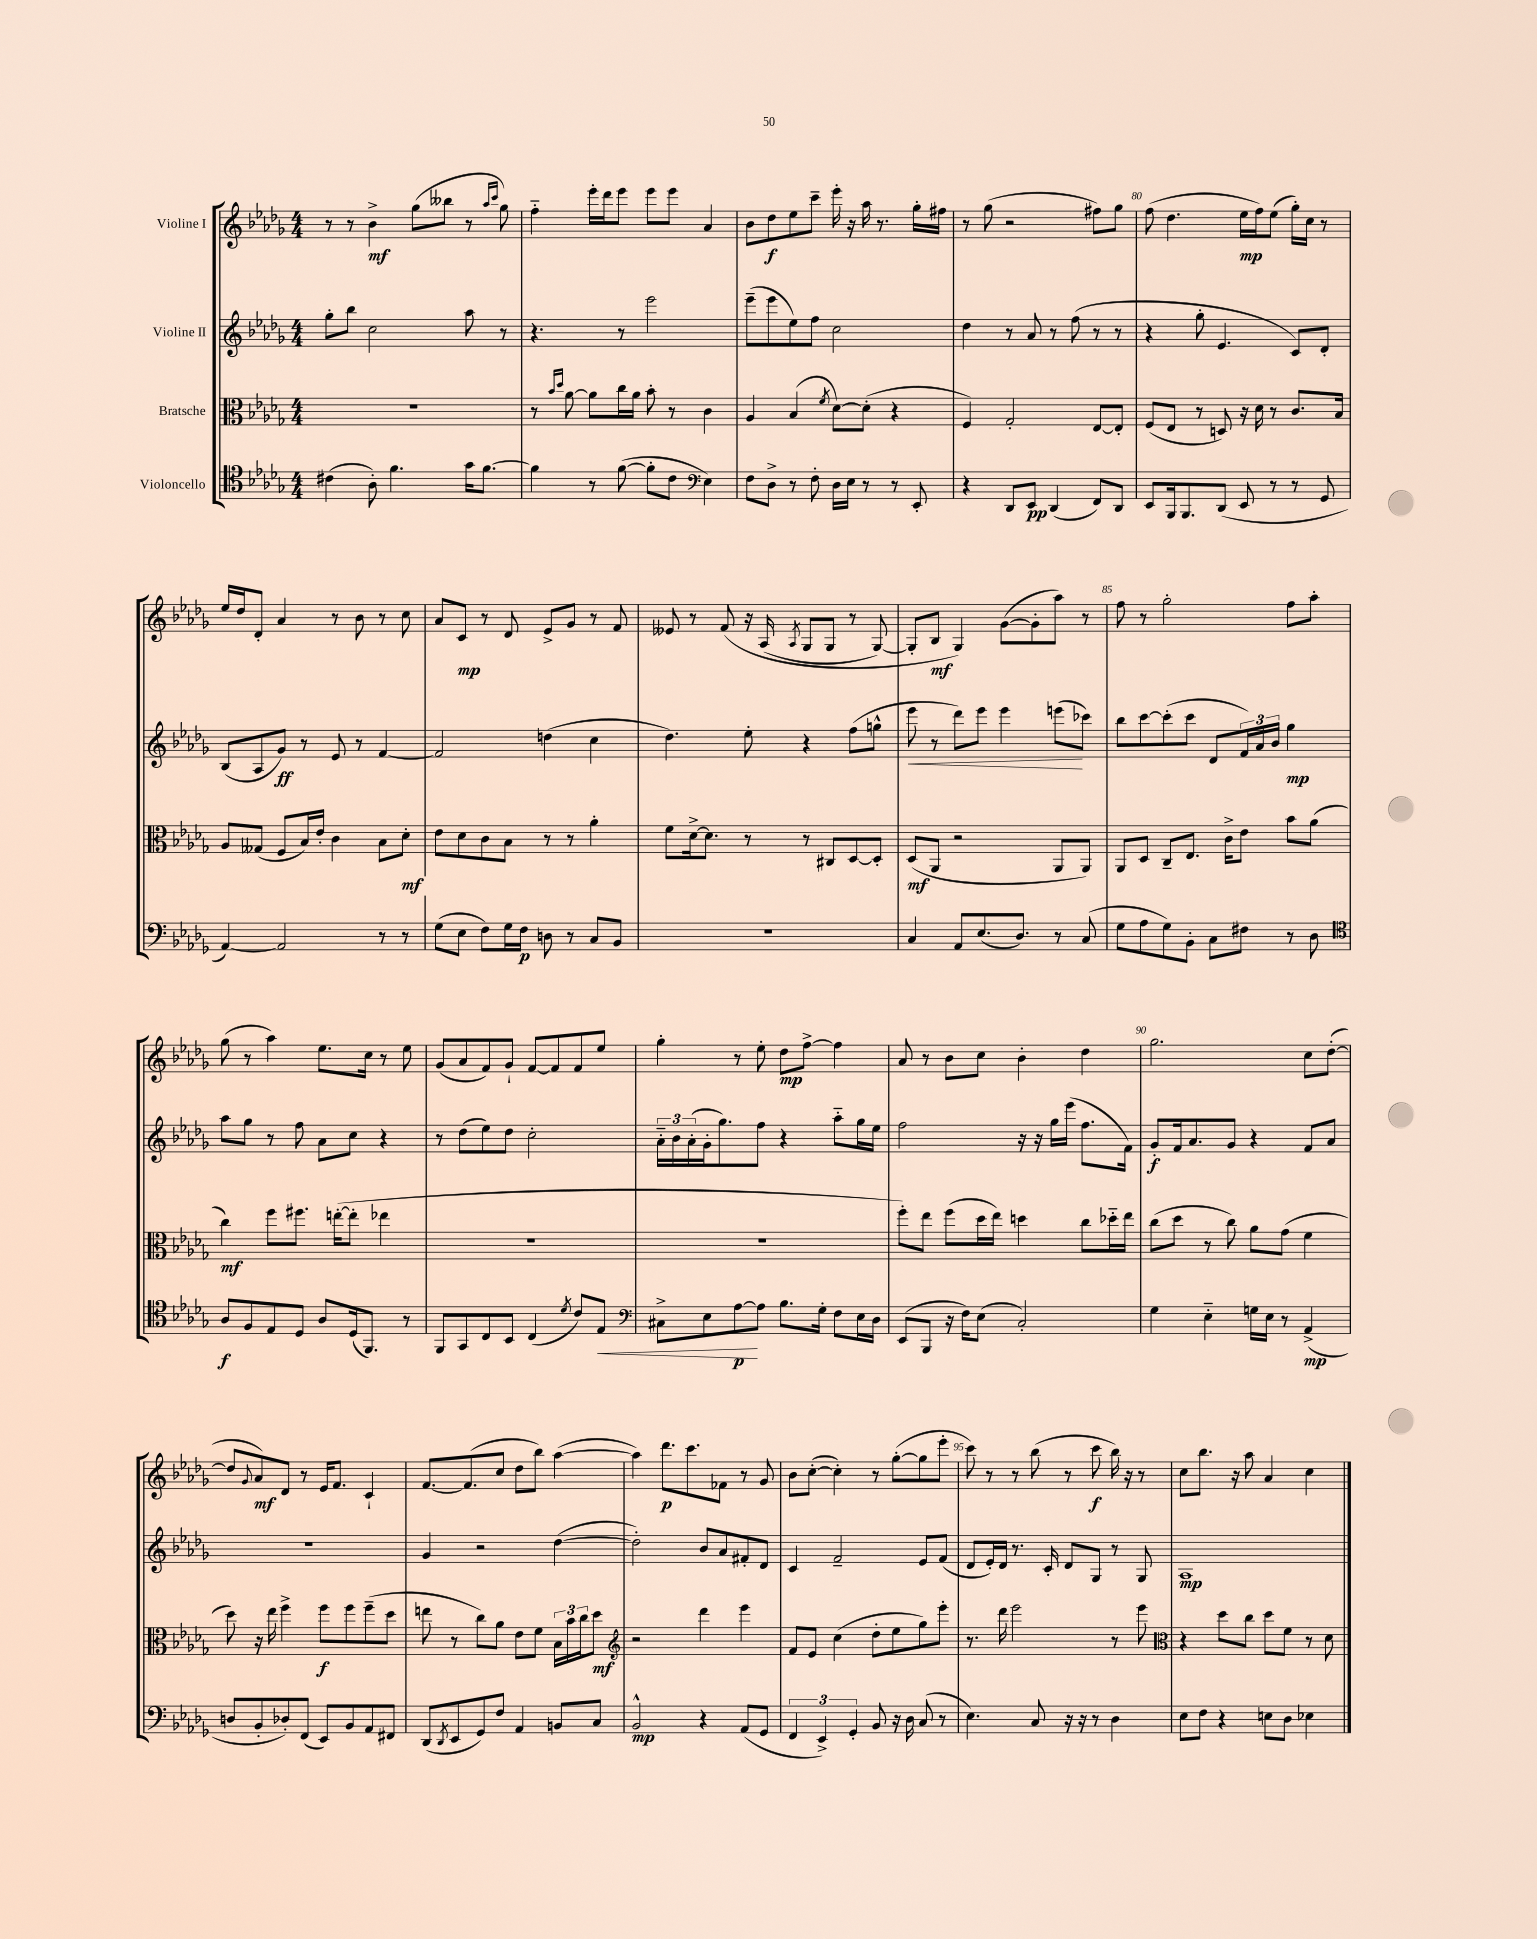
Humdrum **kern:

**kern	**dynam	**kern	**dynam	**kern	**dynam	**kern	**dynam
*part4	*part4	*part3	*part3	*part2	*part2	*part1	*part1
*staff4	*staff4	*staff3	*staff3	*staff2	*staff2	*staff1	*staff1
*I"Violoncello	*	*I"Bratsche	*	*I"Violine II	*	*I"Violine I	*
*clefC4	*	*clefC3	*	*clefG2	*	*clefG2	*
*k[b-e-a-d-g-]	*	*k[b-e-a-d-g-]	*	*k[b-e-a-d-g-]	*	*k[b-e-a-d-g-]	*
*M4/4	*	*M4/4	*	*M4/4	*	*M4/4	*
=76	=76	=76	=76	=76	=76	=76	=76
(4c#X\	.	1r	.	8gg-'\L	.	8r	.
.	.	.	.	8bb-\J	.	8r	.
8A-'\)	.	.	.	2cc\	.	4b-^\	mf
4.f\	.	.	.	.	.	.	.
.	.	.	.	.	.	(8gg-\L	.
.	.	.	.	.	.	8bb--X\J	.
16g-\KL	.	.	.	8aa-\	.	8r	.
[8.f\J	.	.	.	.	.	.	.
.	.	.	.	.	.	16qqaa-/LL	.
.	.	.	.	.	.	16qqccc/JJ	.
.	.	.	.	8r	.	8gg-\)	.
=77	=77	=77	=77	=77	=77	=77	=77
4f\]	.	8r	.	4.r	.	4ff\	.
.	.	16qqb-/LL	.	.	.	.	.
.	.	16qqdd-/JJ	.	.	.	.	.
.	.	[8a-\	.	.	.	.	.
8r	.	8a-\L]	.	.	.	16eee-'\LL	.
.	.	.	.	.	.	16ddd-\J	.
([8f\	.	16cc\L	.	8r	.	8eee-\J	.
.	.	16a-\JJ	.	.	.	.	.
8f'\L]	.	8b-'\	.	2eee-\	.	8eee-\L	.
8c\J	.	8r	.	.	.	8eee-\J	.
*clefF4	*	*	*	*	*	*	*
4E-\)	.	4c\	.	.	.	4a-/	.
=78	=78	=78	=78	=78	=78	=78	=78
8F\L	.	4A-/	.	(8eee-~\L	.	8b-\L	.
8D-^\J	.	.	.	8eee-\	.	8dd-\	f
8r	.	(4B-/	.	8ee-\)	.	8ee-\	.
8F'\	.	.	.	8ff\J	.	8ccc~\J	.
.	.	8qf/	.	.	.	.	.
16D-\LL	.	[8d-\L)	.	2cc\	.	16eee-'\	.
16E-\JJ	.	.	.	.	.	16r	.
8r	.	(8d-'\J]	.	.	.	16aa-\	.
.	.	.	.	.	.	8.r	.
8r	.	4r	.	.	.	.	.
8EE-'/	.	.	.	.	.	16gg-'\LL	.
.	.	.	.	.	.	16ff#X\JJ	.
=79	=79	=79	=79	=79	=79	=79	=79
4r	.	4F/)	.	4dd-\	.	8r	.
.	.	.	.	.	.	(8gg-\	.
8DD-/L	.	2G-'/	.	8r	.	2r	.
8EE-/J	pp	.	.	8a-/	.	.	.
(4DD-/	.	.	.	8r	.	.	.
.	.	.	.	(8ff\	.	.	.
8FF/L)	.	[8E-/L	.	8r	.	8ff#X\L)	.
8DD-/J	.	8E-'/J]	.	8r	.	8gg-\J	.
=80	=80	=80	=80	=80	=80	=80	=80
8EE-/L	.	(8F/L	.	4r	.	(8ff\	.
16BBB-/k	.	8E-/J	.	.	.	4.dd-\	.
8.BBB-/	.	.	.	.	.	.	.
.	.	8r	.	8gg-'\	.	.	.
(8DD-/J	.	8Dn/)	.	4.e-/	.	.	.
8EE-/	.	16r	.	.	.	16ee-\LL	mp
.	.	16d-\	.	.	.	16ff\J)	.
8r	.	8r	.	.	.	(8ee-\J	.
8r	.	8.c/L	.	8c/L)	.	16gg-'\LL)	.
.	.	.	.	.	.	16cc\JJ	.
8GG-/	.	.	.	8d-'/J	.	8r	.
.	.	16B-/Jk	.	.	.	.	.
!!LO:LB:g=z
=81	=81	=81	=81	=81	=81	=81	=81
[4AA-/)	.	8A-/L	.	(8B-/L	.	16ee-/LL	.
.	.	.	.	.	.	16dd-/J	.
.	.	(8G--X/J	.	8A-/	.	8d-'/J	.
2AA-/]	.	8F/L	.	8g-/J)	ff	4a-/	.
.	.	16B-/L)	.	8r	.	.	.
.	.	16e-'/JJ	.	.	.	.	.
.	.	4c\	.	8e-/	.	8r	.
.	.	.	.	8r	.	8b-\	.
8r	.	8B-\L	.	[4f/	.	8r	.
8r	.	8d-'\J	mf	.	.	8cc\	.
=82	=82	=82	=82	=82	=82	=82	=82
(8G-\L	.	8e-\L	.	2f/]	.	8a-/L	.
8E-\J	.	8d-\	.	.	.	8c/J	mp
8F\L)	.	8c\	.	.	.	8r	.
16G-\L	.	8B-\J	.	.	.	8d-/	.
16F\JJ	p	.	.	.	.	.	.
8Dn\	.	8r	.	(4ddn\	.	8e-^/L	.
8r	.	8r	.	.	.	8g-/J	.
8C/L	.	4a-'\	.	4cc\	.	8r	.
8BB-/J	.	.	.	.	.	8f/	.
=83	=83	=83	=83	=83	=83	=83	=83
1r	.	8f\L	.	4.dd-\)	.	8e--X/	.
.	.	[16d-^\k	.	.	.	8r	.
.	.	8.d-\J]	.	.	.	.	.
.	.	.	.	.	.	(8f/	.
.	.	8r	.	8ee-'\	.	16r	.
.	.	.	.	.	.	(16A-/	.
.	.	.	.	.	.	8qA-/	.
.	.	8r	.	4r	.	8G-/L	.
.	.	8C#X/L	.	.	.	8G-/J	.
.	.	[8D-/	.	(8ff\L	.	8r	.
.	.	8D-'/J]	.	8ggn^^\J	.	[8G-/)	.
=84	=84	=84	=84	=84	=84	=84	=84
!	!	!	!	!	!LO:HP:b	!	!
4C/	.	(8D-/L	mf	8eee-\	<	8G-'/L]	.
.	.	8AA-/J	.	8r	.	8B-/J	mf
8AA-/L	.	2r	.	8ddd-\L)	.	4G-/)	.
(8.E-/	.	.	.	8eee-\J	.	.	.
.	.	.	.	4eee-\	.	([8g-\L	.
8.D-/J)	.	.	.	.	.	.	.
.	.	.	.	.	.	8g-'\]	.
8r	.	8AA-/L	.	(8eeen\L	.	8aa-\J)	.
(8C/	.	8AA-/J)	.	8ccc-X\J)	[	8r	.
=85	=85	=85	=85	=85	=85	=85	=85
8G-\L	.	8AA-/L	.	8bb-\L	.	8ff\	.
8A-\	.	8D-/J	.	[8ccc\	.	8r	.
8G-\)	.	8C~/L	.	(8ccc'\]	.	2gg-'\	.
8BB-'\J	.	8.E-/J	.	8ccc\J	.	.	.
8C\L	.	.	.	8d-/L	.	.	.
.	.	16c^\KL	.	.	.	.	.
8F#X\J	.	8e-\J	.	24f/L)	.	.	.
.	.	.	.	24a-/	.	.	.
.	.	.	.	24b-/JJ	.	.	.
8r	.	8b-\L	.	4gg-\	mp	8ff\L	.
8D-\	.	(8a-\J	.	.	.	8aa-'\J	.
!!LO:LB:g=z
=86	=86	=86	=86	=86	=86	=86	=86
*clefC4	*	*	*	*	*	*	*
8A-/L	f	4cc\)	mf	8aa-\L	.	(8gg-\	.
8F/	.	.	.	8gg-\J	.	8r	.
8E-/	.	8ff\L	.	8r	.	4aa-\)	.
8D-/J	.	8.ff#X\J	.	8ff\	.	.	.
8A-/L	.	.	.	8a-\L	.	8.ee-\L	.
.	.	([16een'\KL	.	.	.	.	.
(16D-/k	.	8ee'\J]	.	8cc\J	.	.	.
8.FF/J)	.	.	.	.	.	16cc\Jk	.
.	.	4ee-X\	.	4r	.	8r	.
8r	.	.	.	.	.	8ee-\	.
=87	=87	=87	=87	=87	=87	=87	=87
8FF/L	.	1r	.	8r	.	(8g-/L	.
8GG-/	.	.	.	(8dd-\L	.	8a-/	.
8C/	.	.	.	8ee-\)	.	8f/)	.
8BB-/J	.	.	.	8dd-\J	.	8g-`/J	.
(4C/	.	.	.	2cc'\	.	[8f/L	.
.	.	.	.	.	.	8f/]	.
8qd-/	.	.	.	.	.	.	.
8c/L)	.	.	.	.	.	8f/	.
!	!LO:HP:b	!	!	!	!	!	!
8E-/J	<	.	.	.	.	8ee-/J	.
=88	=88	=88	=88	=88	=88	=88	=88
*clefF4	*	*	*	*	*	*	*
8C#X^\L	.	1r	.	24a-\LL	.	4gg-'\	.
.	.	.	.	24b-\	.	.	.
.	.	.	.	(24a-'\	.	.	.
8E-\	.	.	.	16g-'\J	.	.	.
.	.	.	.	8.gg-\)	.	.	.
[8A-\	p	.	.	.	.	8r	.
8A-\J]	[	.	.	8ff\J	.	8ee-'\	.
8.B-\L	.	.	.	4r	.	8dd-\L	mp
.	.	.	.	.	.	[8ff^\J	.
16G-'\Jk	.	.	.	.	.	.	.
8F\L	.	.	.	8aa-\L	.	4ff\]	.
16E-\L	.	.	.	16gg-\L	.	.	.
16D-\JJ	.	.	.	16ee-\JJ	.	.	.
=89	=89	=89	=89	=89	=89	=89	=89
(8EE-/L	.	8ff'\L)	.	2ff\	.	8a-/	.
8BBB-/J	.	8ee-\J	.	.	.	8r	.
16r	.	(8ff\L	.	.	.	8b-\L	.
16F\KL)	.	.	.	.	.	.	.
(8E-\J	.	16dd-\L	.	.	.	8cc\J	.
.	.	16ee-\JJ)	.	.	.	.	.
2C'/)	.	4ddn\	.	16r	.	4b-'\	.
.	.	.	.	16r	.	.	.
.	.	.	.	16gg-\LL	.	.	.
.	.	.	.	(16eee-\JJ	.	.	.
.	.	8cc\L	.	8.ff\L	.	4dd-\	.
.	.	16dd-X\L	.	.	.	.	.
.	.	16ee-\JJ	.	16f\Jk)	.	.	.
=90	=90	=90	=90	=90	=90	=90	=90
4G-\	.	(8cc\L	.	8g-'/L	f	2.gg-\	.
.	.	8dd-\J	.	16f/k	.	.	.
.	.	.	.	8.a-/	.	.	.
4E-\	.	8r	.	.	.	.	.
.	.	8cc\)	.	8g-/J	.	.	.
16Gn\LL	.	8a-\L	.	4r	.	.	.
16E-\JJ	.	.	.	.	.	.	.
8r	.	(8g-\J	.	.	.	.	.
(4AA-^/	mp	4f\	.	8f/L	.	8cc\L	.
.	.	.	.	8a-/J	.	([8dd-'\J	.
!!LO:LB:g=z
=91	=91	=91	=91	=91	=91	=91	=91
8Dn/L	.	8dd-\)	.	1r	.	8dd-/L]	.
.	.	.	.	.	.	8qqg-/	.
8BB-'/	.	16r	.	.	.	8a-/)	mf
.	.	16ee-\	.	.	.	.	.
8D-X'/)	.	4ff^\	.	.	.	8d-/J	.
(8FF/J	.	.	.	.	.	8r	.
8EE-/L)	.	8ff\L	f	.	.	16e-/KL	.
.	.	.	.	.	.	8.f/J	.
8BB-/	.	8ff\	.	.	.	.	.
8AA-/	.	(8ff~\	.	.	.	4c`/	.
8FF#X/J	.	8dd-\J	.	.	.	.	.
=92	=92	=92	=92	=92	=92	=92	=92
(8DD-/L	.	8een\	.	4g-/	.	[8.f/L	.
8qDD-/	.	.	.	.	.	.	.
8EE-/	.	8r	.	.	.	.	.
.	.	.	.	.	.	(8.f/]	.
8GG-/)	.	8cc\L)	.	2r	.	.	.
8F/J	.	8a-\J	.	.	.	8cc/J	.
4AA-/	.	8e-\L	.	.	.	8dd-\L	.
.	.	8f\J	.	.	.	8bb-\J)	.
8BBn/L	.	24B-\LL	.	([4dd-\	.	([4aa-\	.
.	.	24b-\	.	.	.	.	.
.	.	24cc\J	.	.	.	.	.
8C/J	.	8dd-\J	mf	.	.	.	.
=93	=93	=93	=93	=93	=93	=93	=93
*	*	*clefG2	*	*	*	*	*
2BB-^^/	mp	2r	.	2dd-'\])	.	4aa-\])	.
.	.	.	.	.	.	8.ddd-\L	p
.	.	.	.	.	.	8.ccc\	.
4r	.	4ddd-\	.	8b-/L	.	.	.
.	.	.	.	8a-/	.	8f-X\J	.
(8AA-/L	.	4eee-\	.	8f#X'/	.	8r	.
8GG-/J	.	.	.	8d-/J	.	8g-/	.
=94	=94	=94	=94	=94	=94	=94	=94
6FF/	.	8f/L	.	4c/	.	8b-\L	.
.	.	8e-/J	.	.	.	([8cc'\J	.
6EE-^/)	.	.	.	.	.	.	.
.	.	(4cc\	.	2f~/	.	4cc'\])	.
6GG-'/	.	.	.	.	.	.	.
8BB-/	.	8dd-'\L	.	.	.	8r	.
16r	.	8ee-\	.	.	.	([8gg-'\L	.
16D-\	.	.	.	.	.	.	.
(8C/	.	8gg-\)	.	8e-/L	.	8gg-\]	.
8r	.	8eee-'\J	.	(8f/J	.	8eee-'\J	.
=95	=95	=95	=95	=95	=95	=95	=95
4.E-\)	.	8.r	.	8d-/L	.	8ccc\)	.
.	.	.	.	16e-'/L)	.	8r	.
.	.	16ddd-\	.	16d-/JJ	.	.	.
.	.	2eee-\	.	8.r	.	8r	.
8C/	.	.	.	.	.	(8bb-\	.
.	.	.	.	16c'/	.	.	.
16r	.	.	.	8d-/L	.	8r	.
16r	.	.	.	.	.	.	.
8r	.	.	.	8G-/J	.	8ccc\	f
4D-\	.	8r	.	8r	.	16bb-\)	.
.	.	.	.	.	.	16r	.
.	.	8eee-\	.	8G-/	.	8r	.
=96	=96	=96	=96	=96	=96	=96	=96
*	*	*clefC3	*	*	*	*	*
8E-\L	.	4r	.	1A-	mp	8cc\L	.
8F\J	.	.	.	.	.	8.bb-\J	.
4r	.	8dd-\L	.	.	.	.	.
.	.	.	.	.	.	16r	.
.	.	8cc\J	.	.	.	8aa-\	.
8En\L	.	8dd-\L	.	.	.	4a-/	.
8D-\J	.	8f\J	.	.	.	.	.
4E-X\	.	8r	.	.	.	4cc\	.
.	.	8d-\	.	.	.	.	.
==	==	==	==	==	==	==	==
*-	*-	*-	*-	*-	*-	*-	*-
